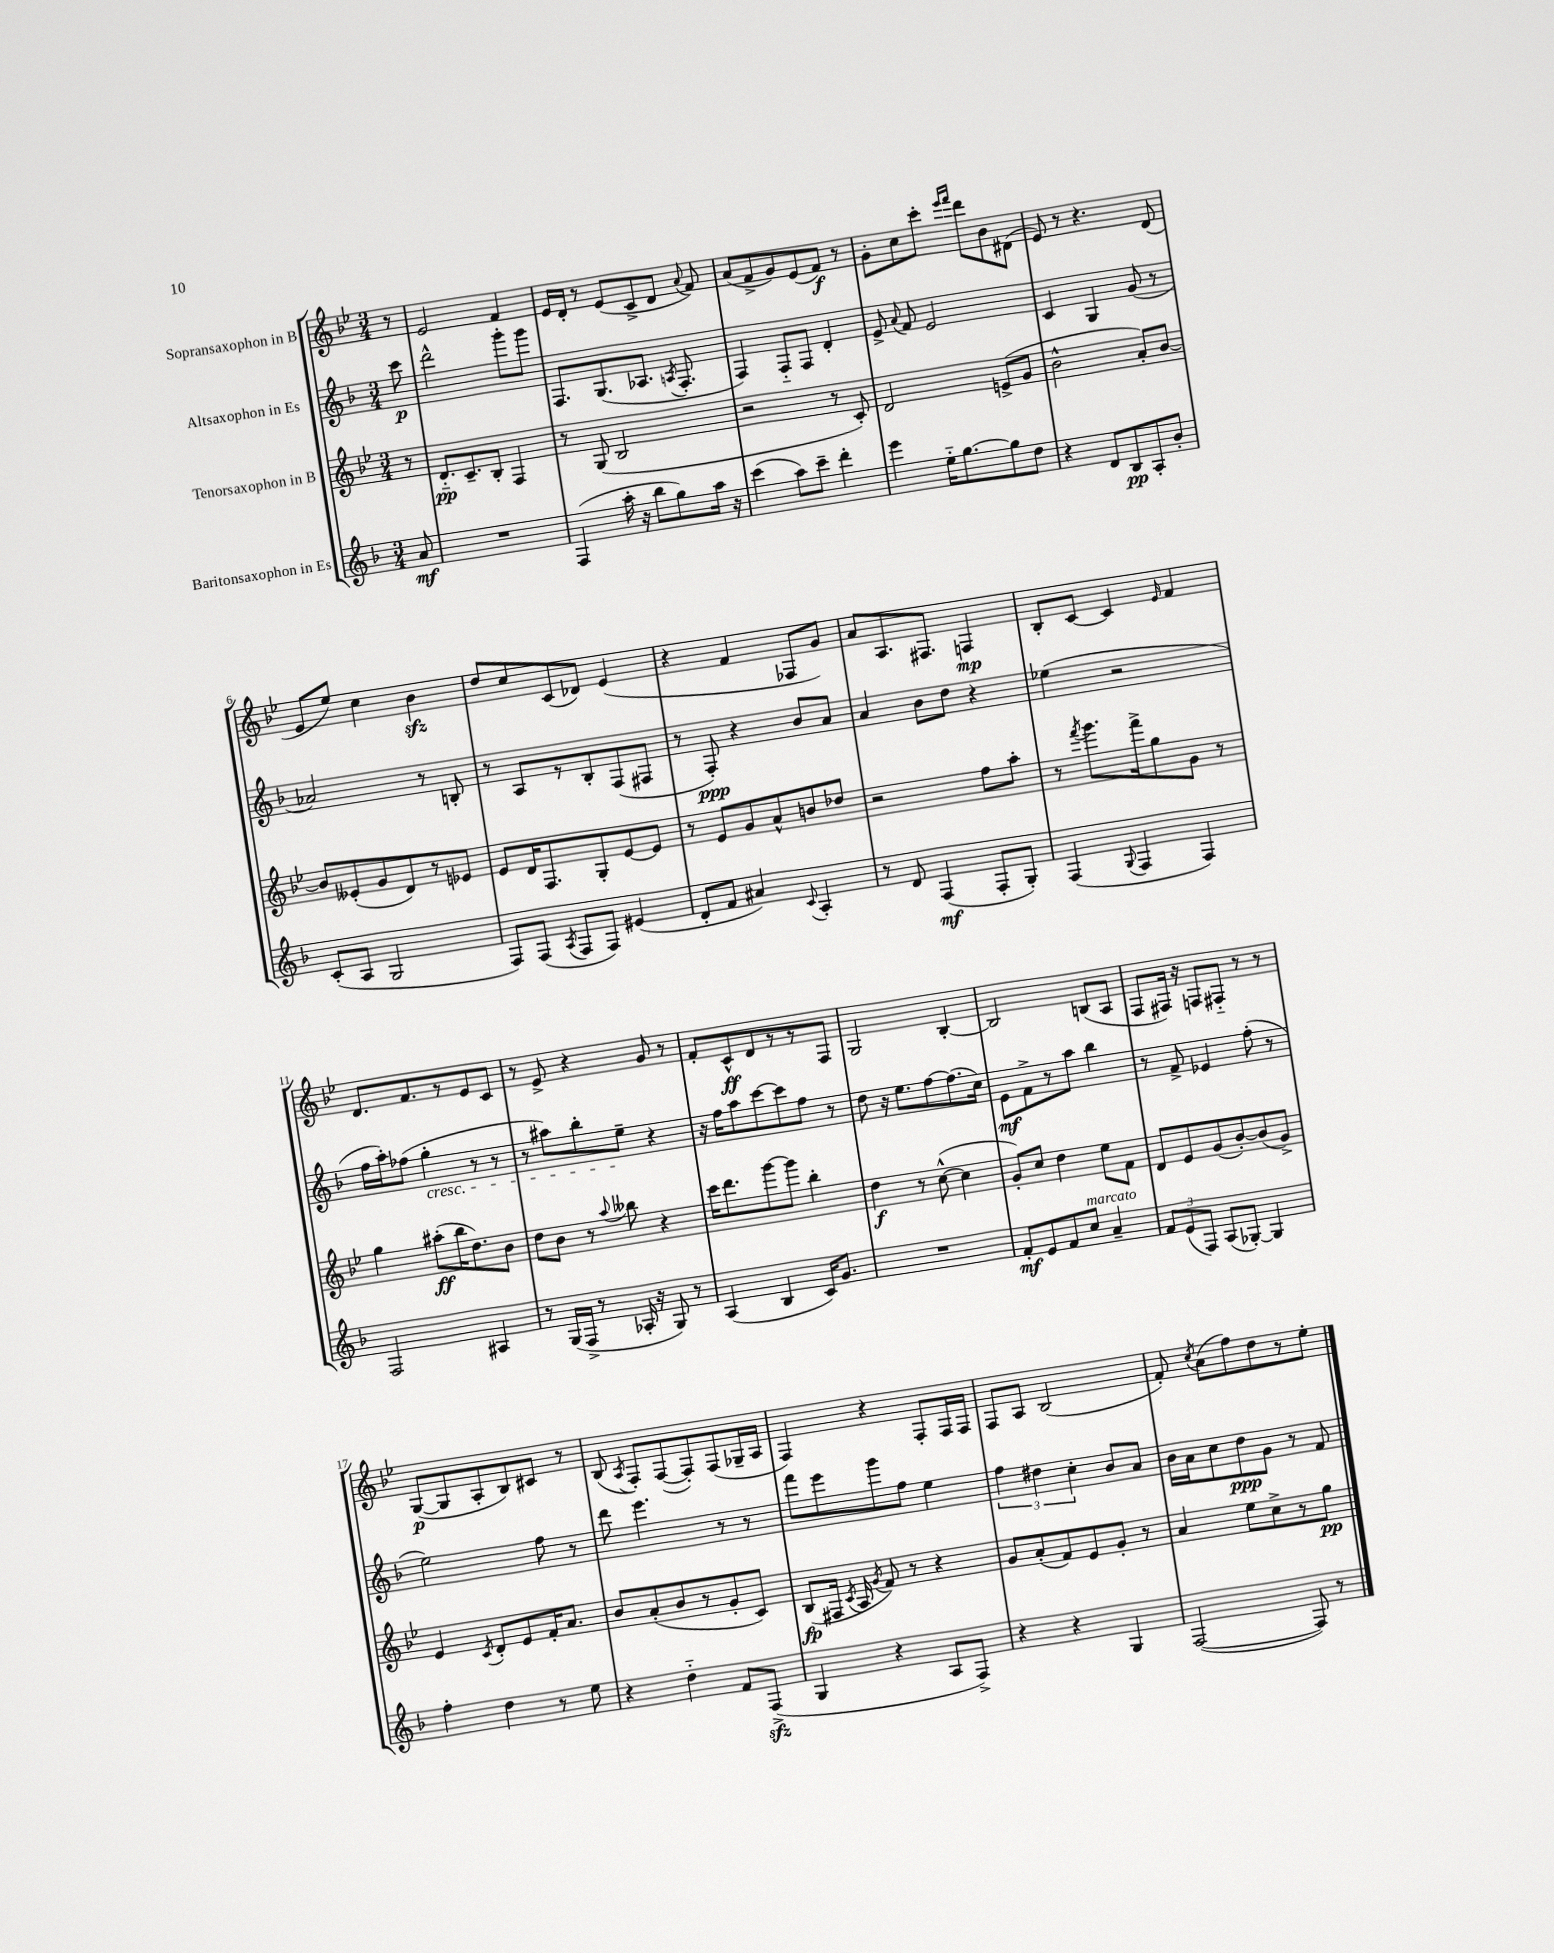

**kern	**kern	**kern	**kern
*staff4	*staff3	*staff2	*staff1
*clefG2	*clefG2	*clefG2	*clefG2
*k[b-]	*k[b-e-]	*k[b-]	*k[b-e-]
*M3/4	*M3/4	*M3/4	*M3/4
8a/	8r	8ccc\	8r
=	=	=	=
2.r	8.d'~/L	2ddd^^\	2e-/
.	8.c~/	.	.
.	8B-'/J	.	.
.	4F/	8ggg'\L	4f/
.	.	8ggg\J	.
=	=	=	=
(4F/	8r	8.F/L	16e-/LL
.	.	.	16d'/JJ
.	(8G/	.	8r
.	.	(8.G/	.
16aa'\	2B-/	.	(8e-/L
16r	.	.	.
8bb-\L	.	8.A-/J	8c^/
8gg\)	.	.	8d/J
.	.	8qA/	.
.	.	8.F'/	.
.	.	.	8qqa/
16aa\Jk	.	.	8f/)
16r	.	.	.
=	=	=	=
(4ccc\	2r	4F/)	(8a/L
.	.	.	8f^/
8aa\L)	.	8F'~/L	8g/)
8ccc~\J	.	8F/J	(8e-/
4ddd'\	8r	4d'/	8f/J)
.	8c'/)	.	8r
=	=	=	=
4eee\	2d/	8e^/	8g'\L
.	.	8qqa/	.
.	.	8f/	8cc\
16ee'~\LK	.	2e/	8ccc'\J
[8.gg\	.	.	.
.	.	.	16qqeee-/LL
.	.	.	16qqfff/JJ
.	.	.	8ddd\L
8gg\]	(8e^/L	.	8b-\
8dd\J	8g/J	.	(8d#\J
=	=	=	=
4r	2b-^^\	4c/	8e-/)
.	.	.	8r
8d/L	.	4G/	4.r
8B-/	.	.	.
8A'/	8a'/L)	(8g/	.
8b-'/J	[8b-/J	8r	(8d/
=	=	=	=
(8c'/L	8b-/]L	2a-/)	8e-/L
8A/J	(8e--'/	.	8ee-/J)
2G/	8g/	.	4cc\
.	8d/)	.	.
.	8r	8r	4b-\
.	8e-/J	8B'/	.
=	=	=	=
8F/L)	8e-/L	8r	8dd/L
(8F/J	16d/K	8A/L	8cc/
.	8.F/	.	.
8qA/	.	.	.
8F/L	.	8r	(8c/
8F/J)	8G'/	8B-'/	8d-/J)
(4e#/	[8e-/	(8F/	(4e-/
.	8e-/]J	8F#/J	.
=	=	=	=
8d'/L	8r	8r	4r
8f/J	8e-/L	8F'/)	.
4a#/)	8g/	4r	4f/
.	8a^^/	.	.
8qqc/	.	.	.
4A'/	8b/	8b-/L	8F-/L
.	8dd-/J	8a/J	8g/J)
=	=	=	=
8r	2r	4a/	8a/L
8d/	.	.	8.A/
(4F/	.	8b-\L	.
.	.	.	8.F#/J
.	.	8dd\J	.
8F'/L	8ff\L	4r	4F/
8G'/J)	8aa'\J	.	.
=	=	=	=
(4F/	8r	(4ee-\	8B-'/L
.	8qfff/	.	.
.	8.ggg\L	.	[8c/J
8qqG/	.	.	.
4F/	.	2r	4c/]
.	16fff^\k	.	.
.	8gg\	.	.
.	.	.	16qqe-/
4F/)	8g\J	.	4f/
.	8r	.	.
=	=	=	=
2F/	4gg\	16ff\LL	8.d/L
.	.	16aa'\J)	.
.	.	(8ff-\J	.
.	.	.	8.f/
.	(8aa#'\L	4gg'\	.
.	16bb-\K	.	8r
.	8.dd\)	.	.
4A#/	.	8r	8e-/
.	8b-\J	8r	8c/J
=	=	=	=
8r	8dd\L	8r	8r
(16G/LL	8b-\J	8aa#\L)	8e-^/
16F^/JJ	.	.	.
8r	8r	8bb-'\	4r
.	8qqaa/	.	.
16A-'/	8bb--\	8ee~\J	.
16r	.	.	.
8G/)	4r	4r	8g/
8r	.	.	8r
=	=	=	=
(4A/	16ccc\LK	16r	8f'/L
.	8.ddd\	16ff\LK	.
.	.	8aa\	8c^^/
4B-/	[8ggg\	[8ccc\	8d/
.	8ggg\]J	8ccc\]	8r
16c/LK)	4bb-'\	8ff\J	8r
8.g/J	.	.	.
.	.	8r	8F/J
=	=	=	=
2.r	4dd\	8dd\	2G/
.	.	16r	.
.	.	8.ee\L	.
.	8r	.	.
.	([8cc^^\	[8ff\	.
.	4cc\]	(8.ff\]	[4B-'/
.	.	16cc\Jk)	.
=	=	=	=
8f'/L	8g'/L)	8e\L	2B-/]
8e/	8cc/J	8f^\	.
8f/	4dd\	8r	.
8cc/J	.	8aa\J	.
4a~/	8ee-\L	4bb-\	(8B/L
.	8f\J	.	8A/J
=	=	=	=
12f/L	8d/L	8r	8F/L
(12e/	.	.	.
.	8e-/	8f^/	16F#/Jk)
12F/J)	.	.	.
.	.	.	16r
(8A/L	(8g/	4e-/	8F/L
[8G-'/J)	[8b-'/)	.	8F#'~/J
4G-/]	(8b-/]	(8ff'\	8r
.	8g^/J)	8r	8r
=	=	=	=
4ff'\	4e-/	2ee\)	([8G/L
.	.	.	8G/]
.	8qc/	.	.
4dd\	8d'/L	.	8A'/
.	8e-/	.	8B-/)
8r	16f'/K	8ff\	8c#/J
.	8.a/J	.	.
8ee\	.	8r	8r
=	=	=	=
4r	8b-/L	8ddd\	(8B-/
.	.	.	8qA/
.	(8a'/	4.eee\	8F'/L)
4dd'~\	8b-/	.	([8F/
.	8r	.	8F'/])
8f/L	8g'/	8r	(8F/
(8F^/J	8c/J)	8r	16G-~/L
.	.	.	16A/JJ
=	=	=	=
4G/	(8B-/L	8fff\L	4F/)
.	16F#/Jk	8eee\	.
.	8qc/	.	.
.	16A/	.	.
.	8qg/	.	.
4r	8f/)	8ggg\	4r
.	8r	8ff\J	.
8A/L	4r	4ee\	8F'/L
8F^/J)	.	.	16F/L
.	.	.	16F/JJ
=	=	=	=
4r	8g/L	6ff\	8F/L
.	(8a'/	.	8A/J
.	.	6dd#\	.
4r	8f/)	.	(2B-/
.	.	6cc'\	.
.	8e-/	.	.
4G/	8g'/J	8b-/L	.
.	8r	8a/J	.
=	=	=	=
([2F/	4a/	16b-\LL	8f'/)
.	.	16a\J	.
.	.	.	8qcc/
.	.	8cc\	(8a\L
.	8ee-\L	8dd\	8ff\)
.	8cc^\	8g\J	8dd\
8F/])	8r	8r	8r
8r	8gg\J	8f/	8ee-'\J
==	==	==	==
*-	*-	*-	*-
